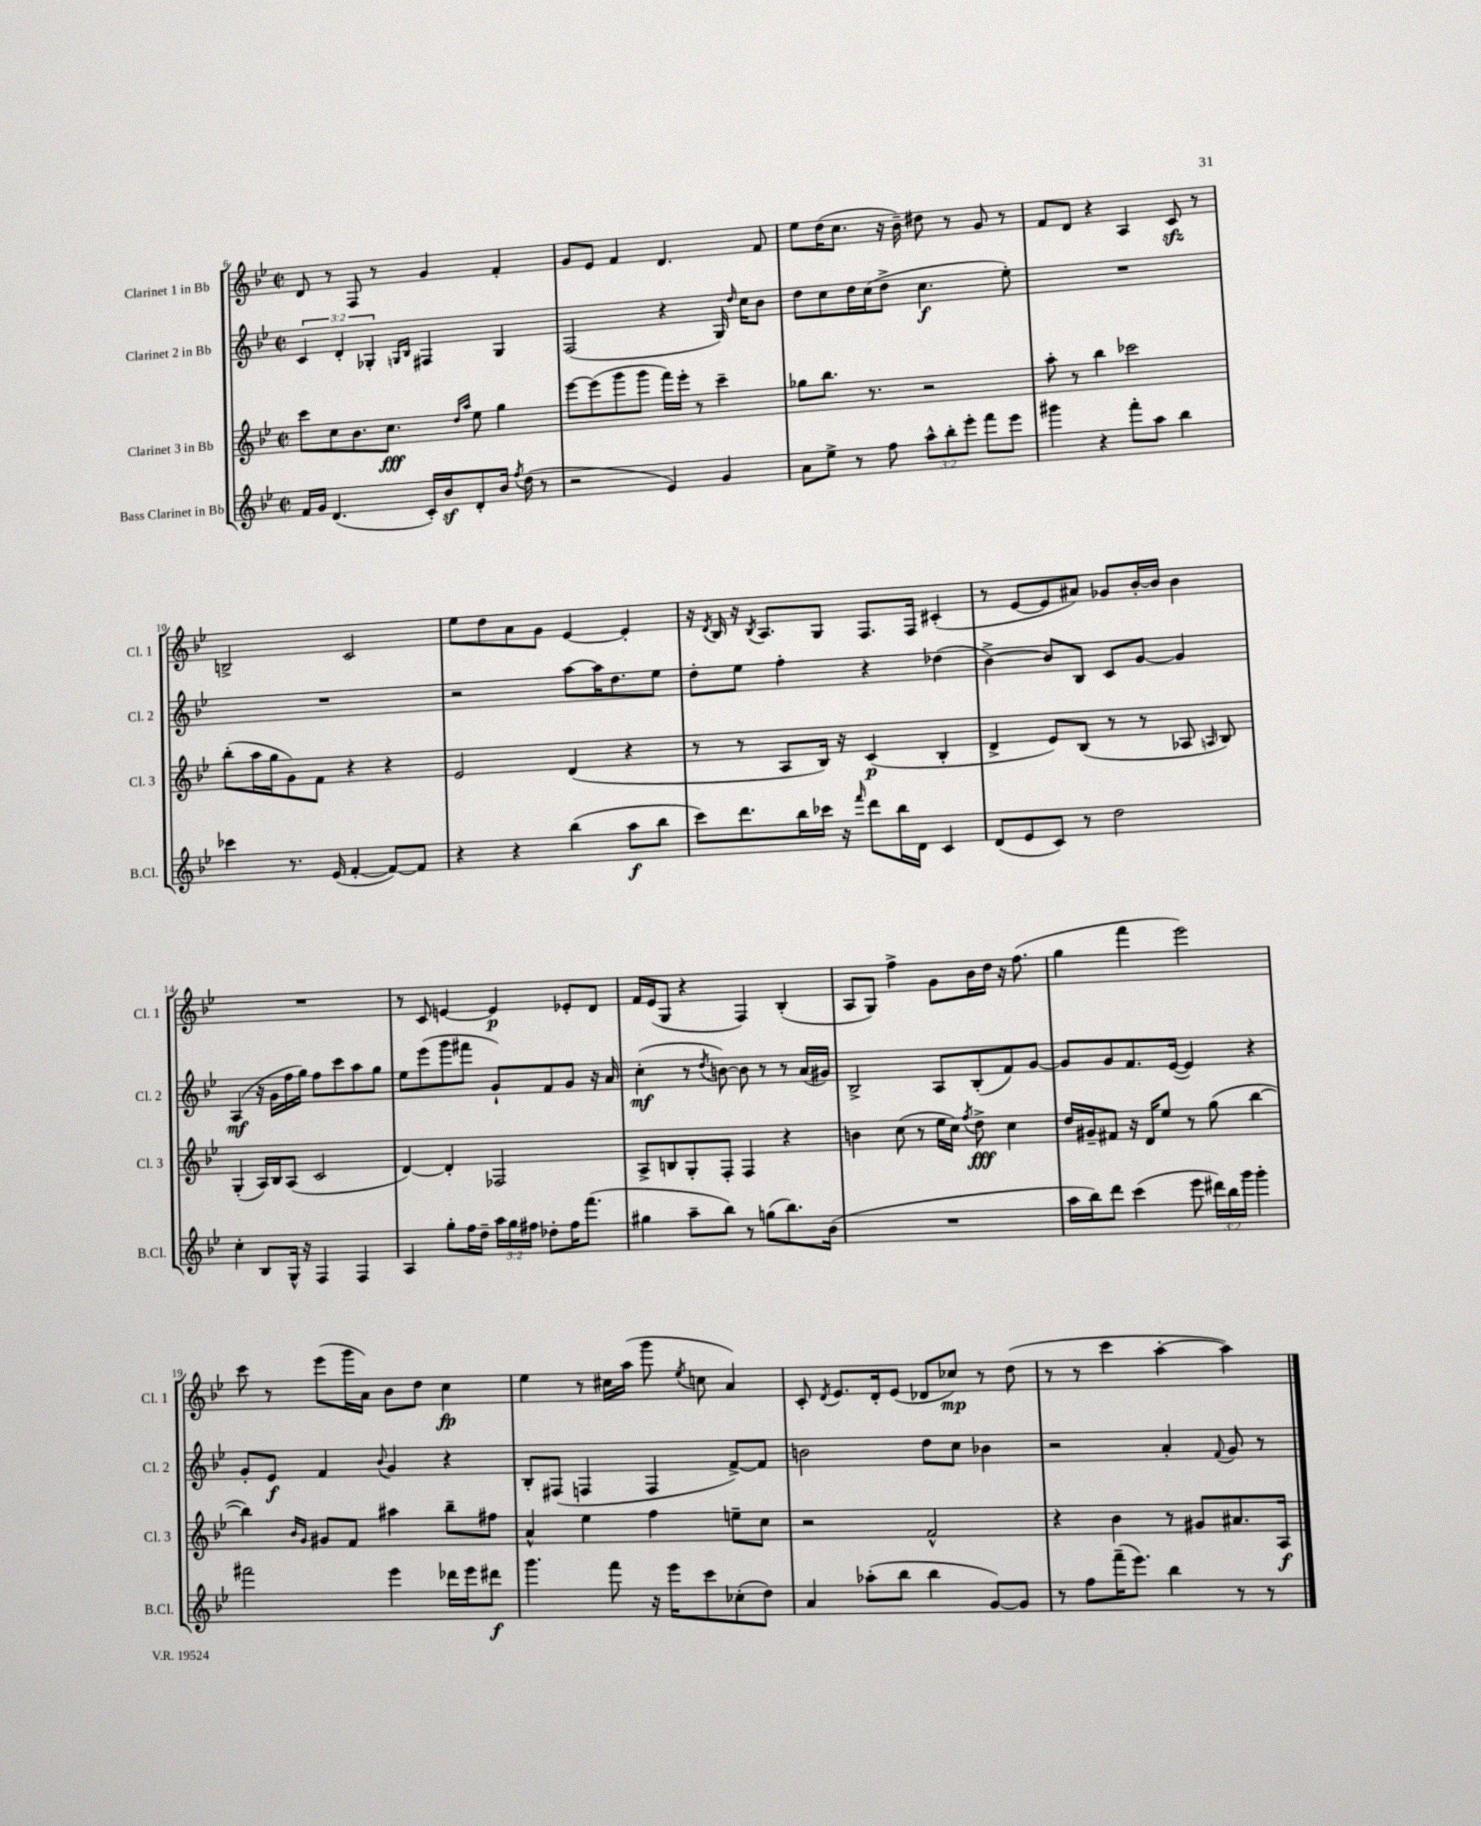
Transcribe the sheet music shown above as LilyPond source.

<<
\new StaffGroup <<
\new Staff = "s0" \with { instrumentName = "Clarinet 1 in Bb" shortInstrumentName = "Cl. 1" } {
    \clef treble \key bes \major \defaultTimeSignature \time 2/2
    \autoBeamOff d'8 r8 f8 r8 g'4 f'4-. |
    g'8[ ees'8] f'4 d'4. f'8 |
    ees''8[ d''16( c''8.] r16 bes'16--) dis''8 r8 g'8 r8 |
    f'8[ d'8] r4 a4 c'8\sfz r8 |
    b2-> c'2 |
    ees''8[ d''8 a'8 g'8] ees'4~ ees'4-. |
    r16 \acciaccatura { d'8 } bes16 r16 \acciaccatura { bes8 } a8.[ g8] f8.[ f16] cis'4-.( |
    r8 ees'8[~ ees'8 ais'8]) ges'8[ bes'16~-. bes'16] bes'4 |
    R1 |
    r8 c'8 e'4~ e'4\p ees'8[-. d'8] |
    f'16[ ees'16( g8] r4 f4) bes4-.( |
    a8[ g8]) f''4-> g'8[ bes'16 d''16] r16 f''8.( |
    g''4 f'''4 ees'''2) |
    c'''8 r8 ees'''8[( g'''16 a'16]) bes'8[ d''8] c''4\fp |
    ees''4 r8 cis''16[ a''16]( g'''8 \acciaccatura { ees''8 } c''8 a'4) |
    c'8-. \acciaccatura { d'8 } ees'8.[ d'16-. ees'8]( des'8[ ces''8]\mp) r8 d''8( |
    r8 r8 c'''4 a''4~-. a''4) \bar "|." |
}
\new Staff = "s1" \with { instrumentName = "Clarinet 2 in Bb" shortInstrumentName = "Cl. 2" } {
    \clef treble \key bes \major \defaultTimeSignature \time 2/2 \override Staff.TupletNumber.text = #tuplet-number::calc-fraction-text
    \autoBeamOff \tuplet 3/2 { c'4 d'4-. ges4-. } \grace { g16[ bes16] } fis4 g4 |
    f2( r4 g16) \grace { d''16 } c''16[ bes'8] |
    d''8[ c''8 d''16 c''16( d''8]-> c''4.\f ees''8-.) |
    R1 |
    R1 |
    r2 a''8[~ a''16 d''8. ees''8] |
    d''8[-. ees''8] f''4-. r4 des''4( |
    bes'4~->) bes'8[ bes8] c'8[ g'8]~ g'4 |
    a4\mf( r16 g'16[ f''16 g''16]) f''8[ c'''8 a''8 g''8] |
    ees''8[ ees'''8( g'''8 fis'''8] g'8[-!) f'8 g'8] r16 a'16 |
    c''4-.\mf( r8 \acciaccatura { d''8 } b'8~) b'8 r8 r8 a'16[( gis'16]) |
    bes2-> a8[ bes8-.( f'8) g'8]~ |
    g'8[ g'8 f'8. ees'16]~( ees'4) r4 |
    g'8[-. ees'8]\f f'4 \appoggiatura { bes'8 } g'4 r4 |
    bes8[-. fis8]( f4 f4 f'8[~->) f'8] |
    b'2 d''8[ c''8] bes'4 |
    r2 a'4-. \appoggiatura { f'8 } g'8 r8 \bar "|." |
}
\new Staff = "s2" \with { instrumentName = "Clarinet 3 in Bb" shortInstrumentName = "Cl. 3" } {
    \clef treble \key bes \major \defaultTimeSignature \time 2/2
    \autoBeamOff c'''8[ c''8 bes'8. c''8.]\fff \grace { d''16[ a''16] } ees''8 g''4 |
    ees'''8[~ ees'''8( g'''8 g'''8] f'''16[) ees'''16]-. r8 c'''4-- |
    ges''8[ bes''8.] r8. r2 |
    a''8-. r8 bes''4 ces'''2 |
    bes''8[-.( a''16 g''16 g'8) f'8] r4 r4 |
    ees'2 d'4( r4 |
    r8 r8 a8[ bes16]) r16 c'4\p( bes4-. |
    d'4-> ees'8[) bes8]( r8 r8 aes8 \grace { a16 } bes8) |
    g4-.( a16[) bes16 a8]( c'2 |
    d'4~) d'4-. fes2 |
    a8[-> b8 g8-. f8]-. f4 r4 |
    b'4 c''8( r8 ees''16[ c''16]) \acciaccatura { f''8 } d''8->\fff c''4 |
    d''16[ gis'16-- fis'8] r16 d'16[ ees''8] r8 g''8( bes''4~ |
    bes''4) \grace { bes'16[ g'16] } gis'8[ f'8] ais''4 bes''8[-- fis''8] |
    a'4-^ ees''4 f''4 e''8[-- c''8] |
    r2 f'2-^ |
    r4 bes'4 r8 gis'8[ ais'8. a16]\f \bar "|." |
}
\new Staff = "s3" \with { instrumentName = "Bass Clarinet in Bb" shortInstrumentName = "B.Cl." } {
    \clef treble \key bes \major \defaultTimeSignature \time 2/2 \override Staff.TupletNumber.text = #tuplet-number::calc-fraction-text
    \autoBeamOff f'16[ g'16] d'4.( c'16[-.) bes'16\sf d'8-. bes'16] \acciaccatura { f''8 } d''16( r8 |
    r2 ees'4) g'4 |
    a'8[ ees''8]-> r8 f''8 \tuplet 3/2 { a''8[-^ bes''8-. ees'''8]-. } f'''8[ ees'''8] |
    gis'''4 r4 f'''8[-. a''8] bes''4 |
    ces'''4 r8. ees'16( f'4~-. f'8[~) f'8] |
    r4 r4 bes''4( a''8[\f bes''8] |
    c'''8[) d'''8. bes''16 ces'''16] r16 \grace { f'''16 } d'''8[ bes''16 d'16] c'4 |
    d'8[( ees'8 c'8]) r8 d''2 |
    c''4-. bes8[ g16]-^ r16 f4 f4 |
    a4 g''8[-. f''16 d''16]-- \tuplet 3/2 { a''16[ g''16 fis''16] } des''8[-. fis''16 f'''8.]( |
    gis''4 a''8[-- bes''8]) r8 g''8[( bes''8.) bes'16]( |
    R1 |
    a''16[ bes''16) d'''8] c'''4( ees'''8 \tuplet 3/2 { dis'''16[) bes''16 g'''16] } g'''4-. |
    fis'''2 ees'''4 des'''16[ ees'''16 dis'''8]\f |
    g'''4. f'''8 r16 ees'''16[ c'''8 ces''8-.( d''8]) |
    a'4 aes''8[-.( bes''8] bes''4 g'8[~) g'8] |
    r8 f''8[ f'''16--( ees'''8.]) bes''4 r8 r8 \bar "|." |
}
>>
>>
\layout { \context { \Score currentBarNumber = #6 } }
